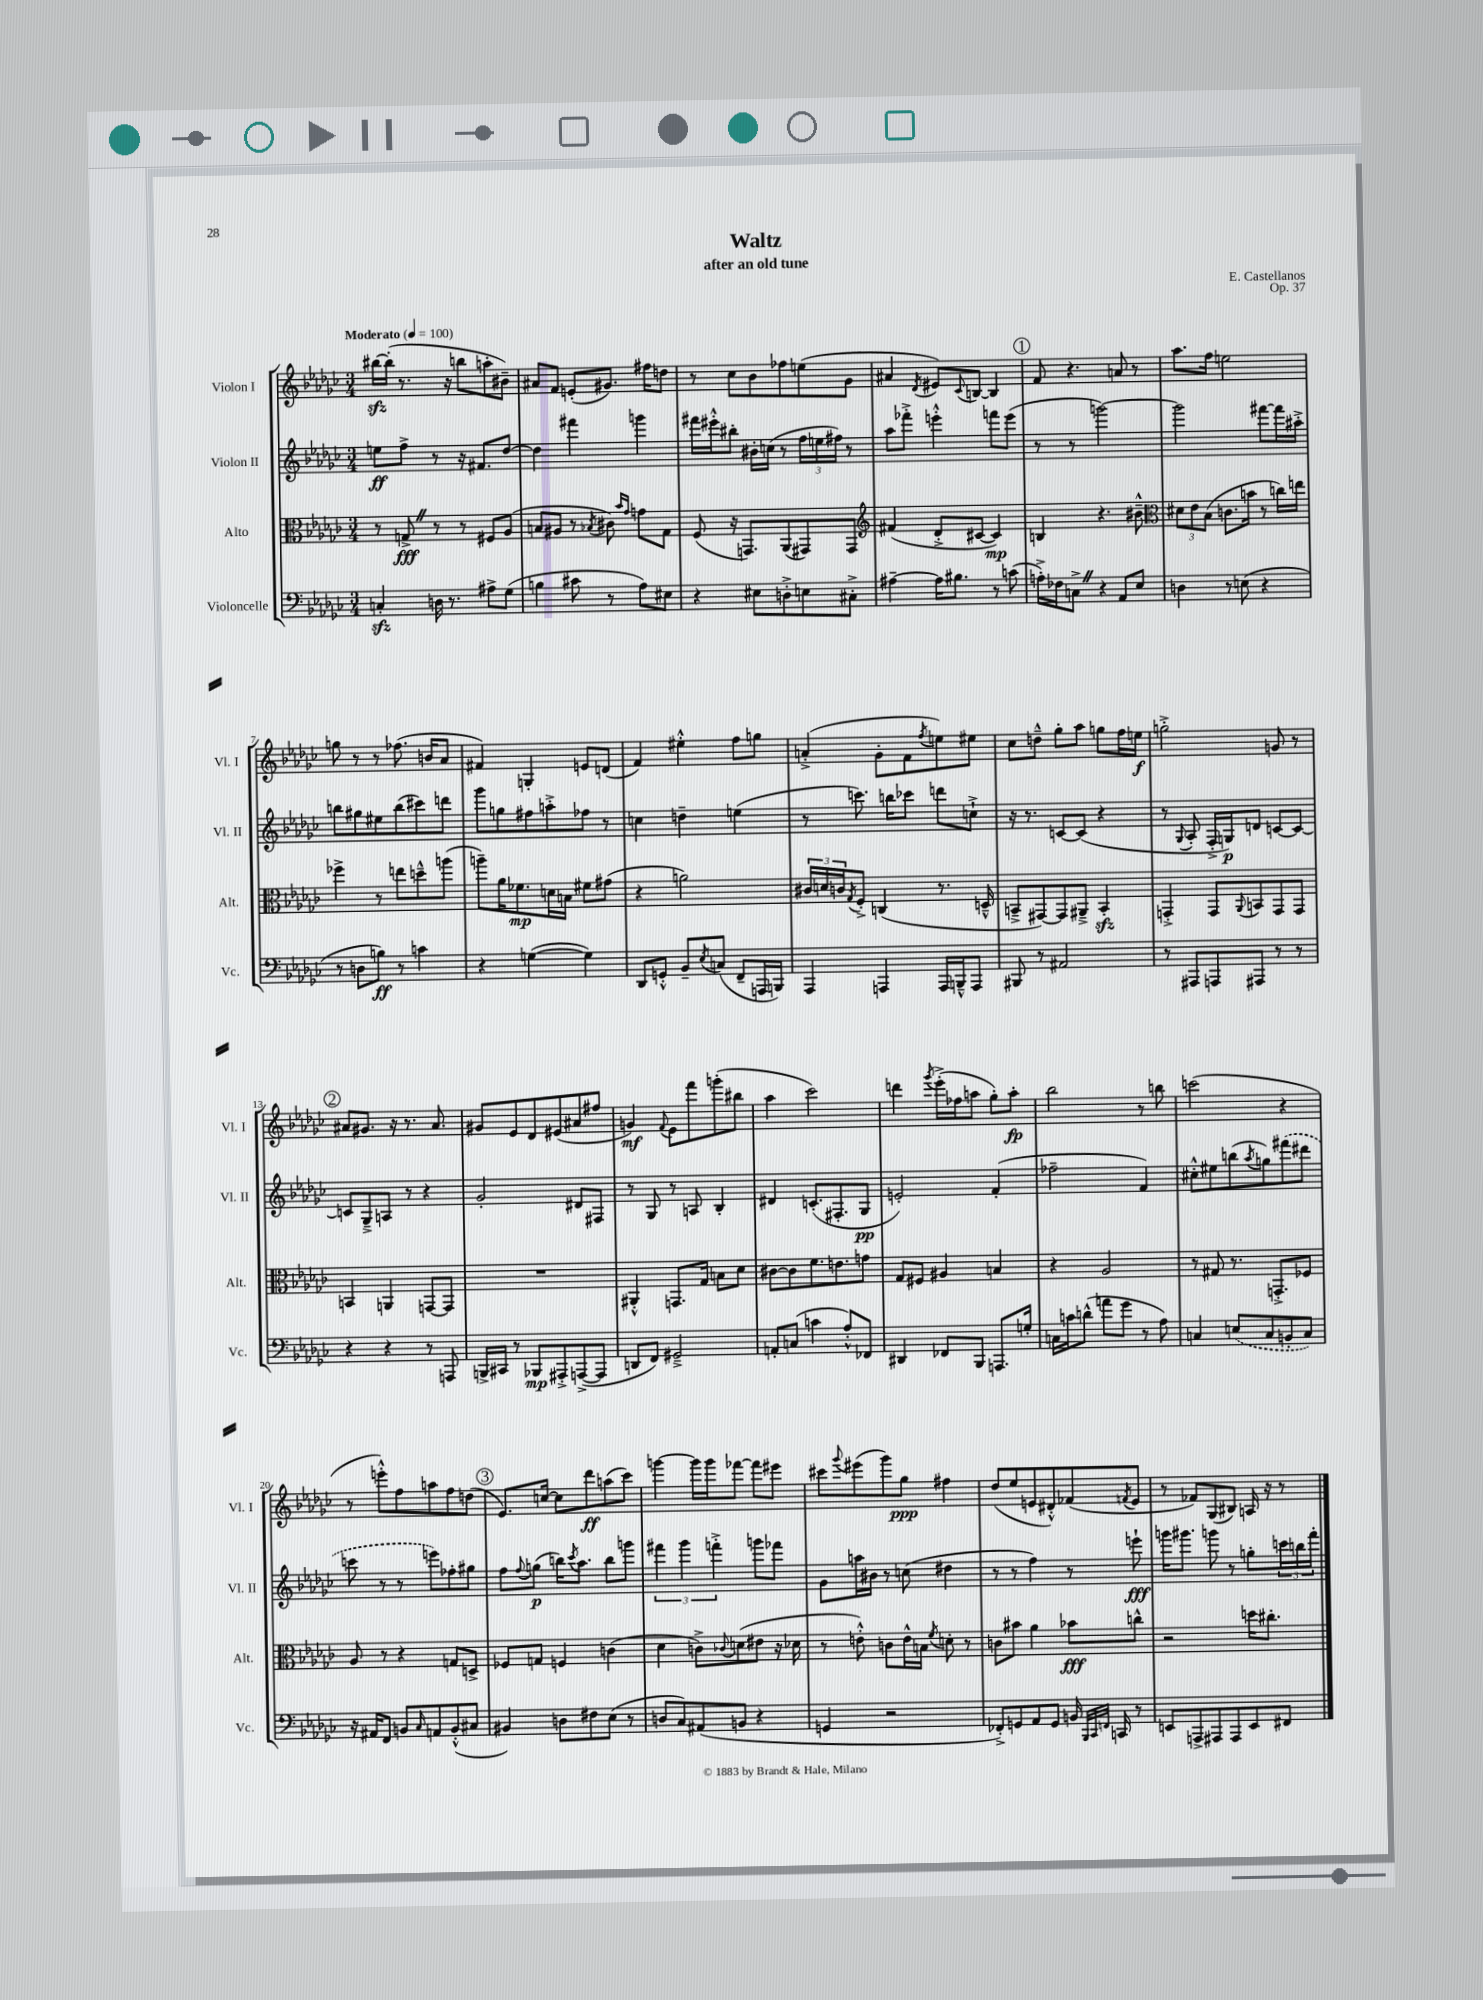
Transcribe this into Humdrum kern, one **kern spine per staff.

**kern	**dynam	**kern	**dynam	**kern	**dynam	**kern	**dynam
*part4	*part4	*part3	*part3	*part2	*part2	*part1	*part1
*staff4	*staff4	*staff3	*staff3	*staff2	*staff2	*staff1	*staff1
*I"Violoncelle	*	*I"Alto	*	*I"Violon II	*	*I"Violon I	*
*I'Vc.	*	*I'Alt.	*	*I'Vl. II	*	*I'Vl. I	*
*clefF4	*	*clefC3	*	*clefG2	*	*clefG2	*
*k[b-e-a-d-g-c-]	*	*k[b-e-a-d-g-c-]	*	*k[b-e-a-d-g-c-]	*	*k[b-e-a-d-g-c-]	*
*M3/4	*	*M3/4	*	*M3/4	*	*M3/4	*
*MM100	*	*MM100	*	*MM100	*	*MM100	*
=1	=1	=1	=1	=1	=1	=1	=1
!	!	!	!	!	!	!LO:TX:a:B:t=Moderato	!
4Cnzz'/	.	8r	.	8een\L	ff	[16bb#Xzz\LL	.
.	.	.	.	.	.	(16bb#'\JJ]	.
.	.	8Gn^Z/	fff	8ff^\J	.	8.r	.
16Dn\	.	8r	.	8r	.	.	.
8.r	.	.	.	.	.	16r	.
.	.	8r	.	16r	.	8bbn\L	.
.	.	.	.	8.f#X/L	.	.	.
8A#X^\L	.	8F#X/L	.	.	.	8aan'\	.
(8G-\J	.	(8A-/J	.	[8dd-/J	.	8b#X~\J)	.
=2	=2	=2	=2	=2	=2	=2	=2
4Bn\	.	8Bn/L	.	4dd-\]	.	8a#X/L	.
.	.	8A#X/J	.	.	.	8f/J	.
8c#X\	.	8r	.	4fff#X\	.	(8en'/L	.
.	.	8qB-X/	.	.	.	.	.
8r	.	8c#X\)	.	.	.	8.g#X/J)	.
.	.	16qqb-/LL	.	.	.	.	.
.	.	16qqg-/JJ	.	.	.	.	.
8A-\L)	.	8gn\L	.	4gggn\	.	.	.
.	.	.	.	.	.	16ff#X\KL	.
8E#X\J	.	8G-\J	.	.	.	8ddn\J	.
=3	=3	=3	=3	=3	=3	=3	=3
4r	.	(8F/	.	16fff#X\LL	.	8r	.
.	.	.	.	16eee#X'^^\J	.	.	.
.	.	16r	.	8bb#X'\J	.	8cc-\L	.
.	.	8.GGn/L)	.	.	.	.	.
8E#X\L	.	.	.	16b#X'\LL	.	8b-\	.
.	.	.	.	(16ccn\JJ	.	.	.
8Dn'^\	.	(8AA-/	.	8r	.	8ff-X\	.
8En\	.	8GG#X/)	.	24ff\LL	.	(8een\	.
.	.	.	.	24een\	.	.	.
.	.	.	.	24ff#X\JJ)	.	.	.
8C#X'^\J	.	8GG#/J	.	8r	.	8g-\J	.
=4	=4	=4	=4	=4	=4	=4	=4
*	*	*clefG2	*	*	*	*	*
[4A#X~\	.	(4f#X/	.	8aa-\L	.	4a#X/	.
.	.	.	.	8fff-X'^\J	.	.	.
.	.	.	.	.	.	8qd-/	.
16A#\KL]	.	8d-'^/L	.	4eeen'^^\	.	8e#X/L)	.
8.B#X\J	.	.	.	.	.	.	.
.	.	.	.	.	.	8qqc-/	.
.	.	[8c#X/J	.	.	.	[8Bn/J	.
8r	.	4c#/])	mp	8fffn\L	.	4B/]	.
(8cn\	.	.	.	(8eee\J	.	.	.
!!LO:REH:place=s1:t=1
=5	=5	=5	=5	=5	=5	=5	=5
16An'^\LL)	.	4Bn/	.	8r	.	8f/	.
16F-X\J	.	.	.	.	.	.	.
8Cn^Z\J	.	.	.	8r	.	4.r	.
4r	.	4.r	.	[2gggn\)	.	.	.
8AA-/L	.	.	.	.	.	8an/	.
8E-/J	.	8b#X~^^\	.	.	.	8r	.
=6	=6	=6	=6	=6	=6	=6	=6
*	*	*clefC3	*	*	*	*	*
4Dn\	.	12d#X\L	.	2ggg\]	.	8.aa-\L	.
.	.	12e-\	.	.	.	.	.
.	.	(12B-\J	.	.	.	.	.
.	.	.	.	.	.	16ff\Jk	.
8r	.	8.cn\L	.	.	.	2een\	.
(8En\	.	.	.	.	.	.	.
.	.	16bn\Jk	.	.	.	.	.
4r	.	8r	.	[8fff#X\L	.	.	.
.	.	16ccn\LL)	.	16fff#\L]	.	.	.
.	.	16een\JJ	.	16aa#X'^\JJ	.	.	.
!!LO:LB:g=z
=7	=7	=7	=7	=7	=7	=7	=7
8r	.	4ff-X^\	.	8bbn\L	.	8ggn\	.
8Dn\L	.	.	.	8gg#X\	.	8r	.
8Bn\J)	ff	8r	.	8ee#X\	.	8r	.
8r	.	8een\L	.	(8bb\	.	(8.ff-X\	.
4cn\	.	8ddn~^^\	.	8ccc#X\)	.	.	.
.	.	.	.	.	.	16bn/KL	.
.	.	(8aan\J	.	8dddn\J	.	8a-/J	.
=8	=8	=8	=8	=8	=8	=8	=8
4r	.	8aan~\L)	.	8ggg-\L	.	4f#X/)	.
.	.	16a-\K	.	8ggn\	.	.	.
.	.	8.f-X\	mp	.	.	.	.
([4Gn\	.	.	.	8ff#X\	.	4Gn'/	.
.	.	16dn\L	.	8aan'^\	.	.	.
.	.	16Bn\JJ	.	.	.	.	.
4G\])	.	8f#X\L	.	8ff-X\J	.	8en/L	.
.	.	(8g#X\J	.	8r	.	(8dn/J	.
=9	=9	=9	=9	=9	=9	=9	=9
8DD-/L	.	4r	.	4ccn\	.	4f/)	.
8GGn'^^/J	.	.	.	.	.	.	.
8BB-~/L	.	2an\)	.	4ddn~\	.	4ee#X'^^\	.
8qE-/	.	.	.	.	.	.	.
(8Cn/J	.	.	.	.	.	.	.
8FF~/L	.	.	.	(4een\	.	8ff\L	.
16AAAn/L	.	.	.	.	.	8ggn\J	.
16BBBn/JJ)	.	.	.	.	.	.	.
=10	=10	=10	=10	=10	=10	=10	=10
4AAA-/	.	24c#X/LL	.	8r	.	(4an'^/	.
.	.	24dn/	.	.	.	.	.
.	.	24cn/J	.	.	.	.	.
.	.	8qG-/	.	.	.	.	.
.	.	8F'^/J	.	8.cccn\)	.	.	.
4AAAn/	.	(4Cn/	.	.	.	8g-'\L	.
.	.	.	.	16bbn\KL	.	.	.
.	.	.	.	8ccc-X\J	.	8f\	.
.	.	.	.	.	.	8qff/	.
16AAA/LL	.	8.r	.	8dddn\L	.	8een\)	.
16BBBn~^^/J	.	.	.	.	.	.	.
8AAA/J	.	.	.	8ccn`^\J	.	8ee#X\J	.
.	.	16Dn~^^/	.	.	.	.	.
=11	=11	=11	=11	=11	=11	=11	=11
8BBB#X/	.	8BBn~^/L	.	16r	.	8cc-\L	.
.	.	.	.	8.r	.	.	.
8r	.	[8GG#X/)	.	.	.	8ddn~^^\J	.
2AA#X/	.	8GG#/]	.	[8cn/L	.	8gg-'\L	.
.	.	8AA#X~^/J	.	(8c/J]	.	8aa-\J	.
.	.	4BBzz'/	.	4r	.	8ggn\L	.
.	.	.	.	.	.	16ff\L	.
.	.	.	.	.	.	16een\JJ	f
=12	=12	=12	=12	=12	=12	=12	=12
8r	.	4GGn'^/	.	8r	.	2ggn'^\	.
.	.	.	.	8qqG-/	.	.	.
8AAA#X/L	.	.	.	8A-'/	.	.	.
8AAAn/	.	8GG/L	.	16F'^/LL	.	.	.
.	.	.	.	16Gn/J)	p	.	.
.	.	8qqAA-/	.	.	.	.	.
8AAA#X/J	.	8BBn/	.	8dn/J	.	.	.
8r	.	8GG/	.	[8cn/L	.	8gn/	.
8r	.	8GG/J	.	8c/J_	.	8r	.
!!LO:LB:g=z
!!LO:REH:place=s1:t=2
=13	=13	=13	=13	=13	=13	=13	=13
4r	.	4BBn/	.	8cn/L]	.	8a#X/L	.
.	.	.	.	8G-~^/	.	8.g#X/J	.
4r	.	4AAn/	.	8An/J	.	.	.
.	.	.	.	.	.	16r	.
.	.	.	.	8r	.	8.r	.
8r	.	[8GGn/L	.	4r	.	.	.
.	.	.	.	.	.	8.a#/	.
8AAAn/	.	8GG/J]	.	.	.	.	.
=14	=14	=14	=14	=14	=14	=14	=14
16BBBn^/LL	.	2.r	.	2g-'/	.	8g#X/L	.
16CC#X/JJ	.	.	.	.	.	.	.
8r	.	.	.	.	.	8e-/	.
8BBB-X/L	mp	.	.	.	.	8d-/	.
8AAA#X'^/	.	.	.	.	.	(8e#X/	.
([8AAAn^/	.	.	.	8d#X/L	.	8a#X/	.
8AAA/J]	.	.	.	8F#X/J	.	8ff#X/J	.
=15	=15	=15	=15	=15	=15	=15	=15
8DDn/L	.	4AA#X'^^/	.	8r	.	4gn/)	mf
8FF/J)	.	.	.	8G-/	.	.	.
.	.	.	.	.	.	8qqf/	.
2GG#X~^/	.	8.GGn/L	.	8r	.	8e-\L	.
.	.	.	.	8An/	.	8fff\	.
.	.	16G-/Jk	.	.	.	.	.
.	.	8Bn\L	.	4B-'/	.	(8gggn'\	.
.	.	8d-\J	.	.	.	8bb#X\J	.
=16	=16	=16	=16	=16	=16	=16	=16
8AAn'/L	.	[8c#X\L	.	4d#X/	.	4aa-\	.
(8Cn/J	.	8c#\]	.	.	.	.	.
4cn\	.	8.f\	.	(8.cn'/L	.	2ccc-\)	.
.	.	8.en\	.	8.F#X'/	.	.	.
8A-'^^/L)	.	.	.	.	.	.	.
8FF-X/J	.	8gn\J	.	8G-/J	pp	.	.
=17	=17	=17	=17	=17	=17	=17	=17
4DD#X/	.	8G-/L	.	2en'/)	.	4dddn\	.
.	.	8F#X/J	.	.	.	.	.
.	.	.	.	.	.	8qggg-/	.
8FF-X/L	.	4A#X/	.	.	.	(16eee-'^\LL	.
.	.	.	.	.	.	16ff-X\J	.
8BBB-/J	.	.	.	.	.	8aan\J	.
8.AAAn/L	.	4Bn/	.	(4f'/	.	8gg-'\L)	.
.	.	.	.	.	.	8aa'\J	fp
16Gn'/Jk	.	.	.	.	.	.	.
=18	=18	=18	=18	=18	=18	=18	=18
16Cn\LL	.	4r	.	2ff-X~\	.	2bb-\	.
16cn\J	.	.	.	.	.	.	.
(8dn^^\J	.	.	.	.	.	.	.
8an\L	.	2A-/	.	.	.	.	.
8g-\J	.	.	.	.	.	.	.
8r	.	.	.	4f/)	.	8r	.
8A-\)	.	.	.	.	.	8bbn\	.
=19	=19	=19	=19	=19	=19	=19	=19
4Cn/	.	8r	.	8cc#X'^^\L	.	(2cccn\	.
.	.	8G#X/	.	8ee#X\	.	.	.
(8En/L	.	8.r	.	(8bbn\	.	.	.
.	.	.	.	8qaa-/	.	.	.
8C/	.	.	.	8ggn\)	.	.	.
.	.	8.GGn'^/L	.	.	.	.	.
8BBn'/	.	.	.	(8fff#X\	.	4r	.
8C/J)	.	8F-X/J	.	8ddd#X\J	.	.	.
!!LO:LB:g=z
=20	=20	=20	=20	=20	=20	=20	=20
16r	.	8A-/	.	8cccn\	.	8r	.
16AA#X/KL	.	.	.	.	.	.	.
8FF/J	.	8r	.	8r	.	8eeen'^^\L)	.
8BBn/L	.	4r	.	8r	.	8ff\	.
16qqC-/	.	.	.	.	.	.	.
8AAn/	.	.	.	8eeen\L)	.	8aan\	.
(8BB'^^/	.	8Gn/L	.	8ff-X'\	.	8ff\	.
8C#X/J	.	8Dn^/J	.	8gg#X\J	.	(8ddn\J	.
!!LO:REH:place=s1:t=3
=21	=21	=21	=21	=21	=21	=21	=21
4BB#X/)	.	8F-X/L	.	8ff\L	.	8.e-/L)	.
.	.	.	.	8qqff/	.	.	.
.	.	8Gn/J	.	(8ggn\J	p	.	.
.	.	.	.	.	.	[16ccn/Jk	.
8Dn\L	.	4Fn/	.	16bbn\KL)	.	8cc\L]	.
.	.	.	.	8qccc-/	.	.	.
.	.	.	.	8.aa-\J	.	.	.
8F#X\	.	.	.	.	.	8ddd-\	ff
(8E-\J	.	(4cn\	.	8bb\L	.	(8aan\	.
8r	.	.	.	8gggn\J	.	8ccc-\J)	.
=22	=22	=22	=22	=22	=22	=22	=22
8Dn/L	.	4d-\	.	6fff#X\	.	[4gggn\	.
8C-/)	.	.	.	.	.	.	.
.	.	.	.	6ggg-\	.	.	.
(8AA#X/	.	8cn^\L)	.	.	.	16ggg\LL]	.
.	.	.	.	.	.	16ggg\J	.
.	.	.	.	6fffn'^\	.	.	.
.	.	8qqc-X/	.	.	.	.	.
8BBn/J	.	(8dn\	.	.	.	[8fff-X\J	.
4r	.	8e#X\J	.	8gggn\L	.	8fff-\L]	.
.	.	16r	.	8fff-X\J	.	8eee#X\J	.
.	.	16d-X\	.	.	.	.	.
=23	=23	=23	=23	=23	=23	=23	=23
4GGn/	.	8r	.	8g-\L	.	8ccc#X\L	.
.	.	.	.	.	.	8qqggg-/	.
.	.	8en'^^\)	.	16aan\L	.	(8eee#X\	.
.	.	.	.	16b#X\JJ	.	.	.
2r	.	8cn\L	.	8r	.	8ggg-\)	.
.	.	16e^^\L	.	(8ccn\	.	8gg-\J	ppp
.	.	16Bn\JJ	.	.	.	.	.
.	.	8qf/	.	.	.	.	.
.	.	8dn'\	.	4dd#X\	.	4ff#X\	.
.	.	8r	.	.	.	.	.
=24	=24	=24	=24	=24	=24	=24	=24
8FF-X'^/L)	.	8cn\L	.	8r	.	(8dd-/L	.
8GGn/	.	8b#X\J	.	8r	.	8ee-/	.
8AA-/	.	4a-\	.	4ff\)	.	8en/	.
8GG/J	.	.	.	.	.	8d#X'^^/)	.
16BBn/	.	8b-X\L	fff	8r	.	(8f-X/	.
32qqBBB-/LLL	.	.	.	.	.	.	.
32qqCC-/	.	.	.	.	.	.	.
32qqFFn/JJJ	.	.	.	.	.	.	.
16CCn/	.	.	.	.	.	.	.
.	.	.	.	.	.	8qfn/	.
8r	.	8ccn^^\J	.	8eeen`\	fff	8e/J	.
=25	=25	=25	=25	=25	=25	=25	=25
8EEn/L	.	2r	.	16gggn\KL	.	8r	.
.	.	.	.	8.ggg#X\J	.	.	.
8AAAn^/	.	.	.	.	.	8f-X/L)	.
8AAA#X/	.	.	.	8gggn\	.	(8G-/	.
8AAA#/	.	.	.	8r	.	8B#X/J)	.
8EE/	.	16ddn\KL	.	8ggn'\L	.	16An/	.
.	.	8.cc#X'\J	.	.	.	16r	.
8FF#X/J	.	.	.	24cccn\L	.	8r	.
.	.	.	.	24bbn\	.	.	.
.	.	.	.	24fff'\JJ	.	.	.
==	==	==	==	==	==	==	==
*-	*-	*-	*-	*-	*-	*-	*-
